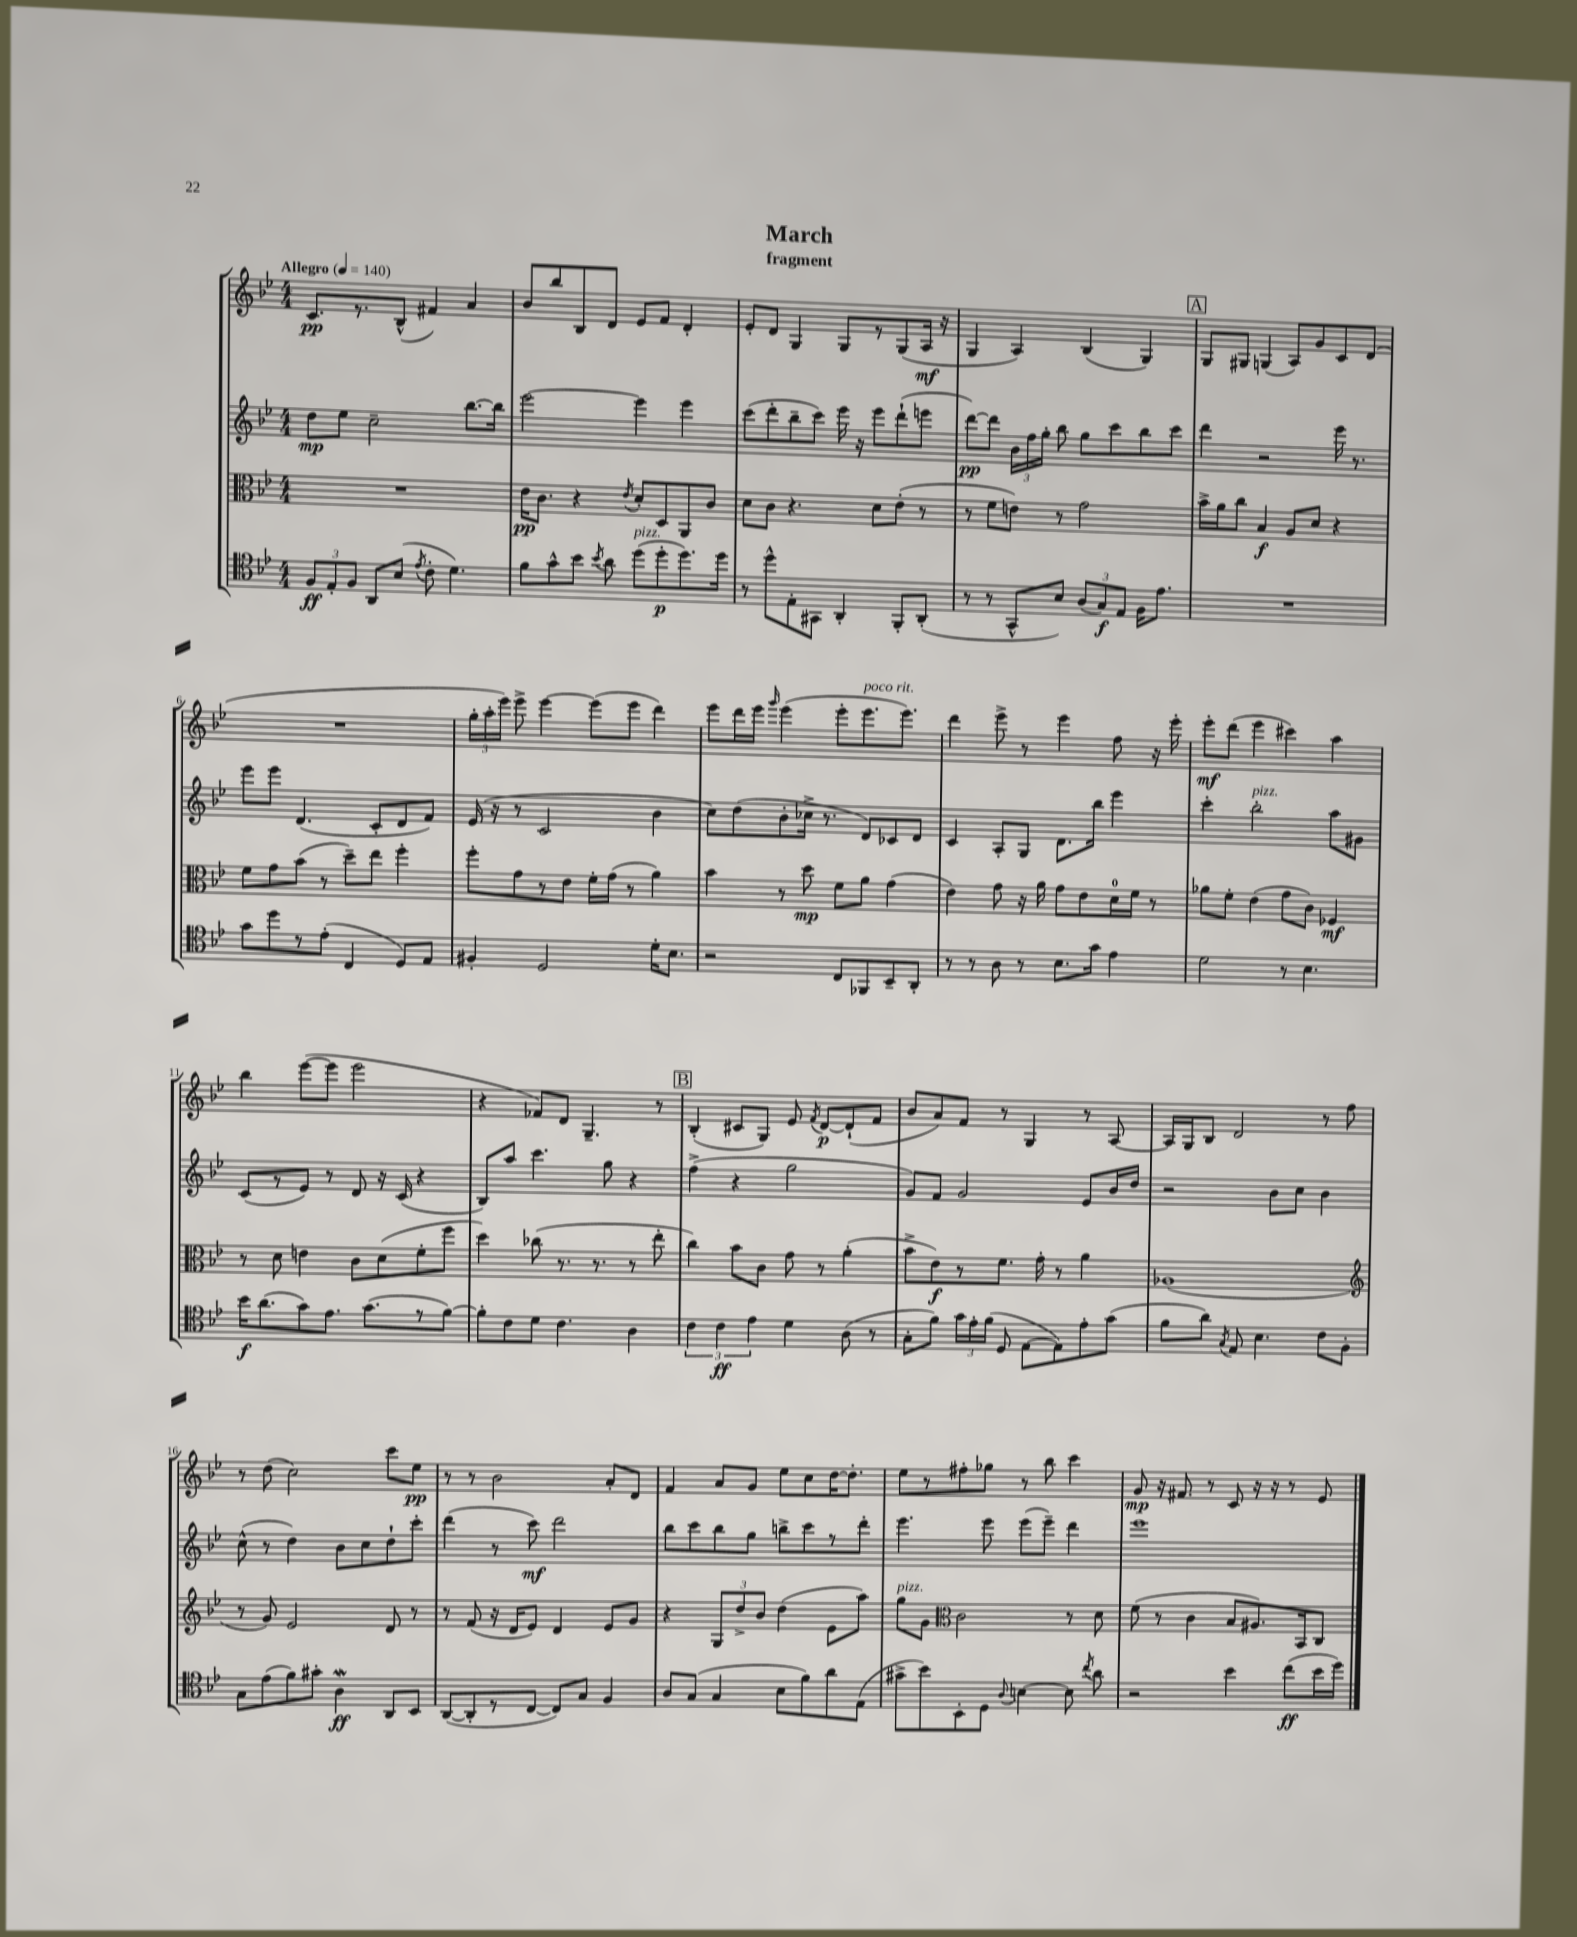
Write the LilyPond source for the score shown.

\header { title = "March" subtitle = "fragment" }
<<
\new StaffGroup <<
\new Staff = "s0" {
    \clef treble \key bes \major \numericTimeSignature \time 4/4 \tempo "Allegro" 4 = 140
    \autoBeamOff c'8.[\pp r8. bes8]-^( fis'4) a'4 |
    bes'8[ bes''8 bes8 d'8] ees'8[ f'8] d'4-. |
    ees'8[-. d'8] g4 g8[ r8 g8( a16]\mf r16 |
    g4 a4) bes4( g4) |
    \mark \markup { \box "A" } g8[ gis8] g4( a8[) g'8 c'8 d'8]( |
    R1 |
    \tuplet 3/2 { g''16[-. a''16-. ees'''16]) } ees'''8-> ees'''4~ ees'''8[( ees'''8] d'''4) |
    ees'''8[ d'''16 ees'''16] \grace { g'''16 } ees'''4( ees'''8[-. ees'''8.^\markup { \italic "poco rit." } ees'''8.]) |
    d'''4 ees'''8-> r8 ees'''4 f''8 r16 ees'''16-. |
    ees'''8[-.\mf d'''8]( ees'''4 cis'''4) a''4 |
    bes''4 ees'''8[~( ees'''8] ees'''2 |
    r4 fes'8[) d'8] g4.-- r8 |
    \mark \markup { \box "B" } bes4-.( cis'8[ g8]) ees'8 \acciaccatura { f'8 } d'8[~\p d'8-!( f'8] |
    bes'8[ a'8) f'8] r8 g4 r8 a8~ |
    a16[ g16 bes8] d'2 r8 f''8 |
    r8 d''8( c''2) c'''8[ ees''8]\pp |
    r8 r8 bes'2 a'8[-. d'8] |
    f'4 a'8[ g'8] ees''8[ c''8 d''16~ d''8.]-. |
    ees''8[ r8 fis''8-. ges''8] r8 bes''8 c'''4 |
    g'8\mp r16 fis'8. r8 c'8 r16 r16 r8 ees'8 \bar "|." |
}
\new Staff = "s1" {
    \clef treble \key bes \major \numericTimeSignature \time 4/4
    \autoBeamOff d''8[\mp ees''8] c''2-- bes''8.[~ bes''16] |
    ees'''2~ ees'''4 ees'''4 |
    c'''8[( d'''8-. bes''8-- c'''8]) ees'''16 r16 ees'''8[ d'''8-!( e'''8] |
    d'''8[~\pp) d'''8] \tuplet 3/2 { bes'16[ f''16 g''16]-. } bes''8 g''8[ c'''8 bes''8 c'''8] |
    \mark \markup { \box "A" } d'''4 r2 ees'''16 r8. |
    ees'''8[ ees'''8] d'4.( c'8[-. d'8 f'8]) |
    ees'16( r16 r8 c'2 bes'4 |
    c''8[) d''8( bes'8-. ces''16]-> r8. d'8[) ces'8 d'8] |
    c'4 a8[-. g8] d'8.[ bes''16] ees'''4 |
    c'''4-. bes''2-.^\markup { \italic "pizz." } a''8[ gis'8] |
    c'8[( r8 ees'8]) r8 d'8 r16 c'16( r4 |
    bes8[) a''8] c'''4. g''8 r4 |
    \mark \markup { \box "B" } f''4->( r4 g''2 |
    g'8[) f'8] g'2 ees'8[ bes'16 d''16] |
    r2 bes'8[ c''8] bes'4 |
    c''8-^( r8 d''4) bes'8[ c''8 d''8-! c'''8]-. |
    d'''4( r8 c'''8\mf) d'''2 |
    bes''8[ c'''8 bes''8 g''8] b''8[-> c'''8 r8 d'''8]-. |
    ees'''4. ees'''8 ees'''8[( ees'''8]--) d'''4 |
    ees'''1 \bar "|." |
}
\new Staff = "s2" {
    \clef alto \key bes \major \numericTimeSignature \time 4/4
    \autoBeamOff R1 |
    ees'16[\pp c'8.] r4 \acciaccatura { ees'8 } d'8[-. d8 a,8 c'8] |
    d'8[ c'8] r4. d'8[ ees'8]-.( r8 |
    r8 f'8[ e'8]) r8 g'2 |
    \mark \markup { \box "A" } bes'16[-> a'16 c''8] bes4\f a8[ d'8] r4 |
    f'8[ g'8 bes'8]( r8 d''8[--) ees''8] f''4-. |
    f''8[-. g'8 r8 ees'8] f'16[-. g'16]( r8 a'4) |
    bes'4 r8 d''8\mp f'8[ a'8] g'4( |
    ees'4) g'8 r16 a'16 g'8[ ees'8 d'16-0 f'16] r8 |
    aes'8[ f'8]-. ees'4( g'8[ c'8]) fes4\mf |
    r8 d'8 e'4 c'8[ d'8( f'8-. f''8] |
    d''4) ces''8( r8. r8. r8 ees''8-. |
    \mark \markup { \box "B" } c''4) bes'8[ c'8] g'8 r8 a'4-.( |
    bes'8[-> ees'8\f) r8 f'8.] g'16-. r8 a'4 |
    aes1( |
    \clef treble r8 g'8) ees'2 d'8 r8 |
    r8 f'8( r16 d'16[ ees'8]) d'4 ees'8[ g'8] |
    r4 \tuplet 3/2 { g8[ d''8-> bes'8] } d''4( ees'8[ a''8]) |
    g''8[^\markup { \italic "pizz." } g'8] \clef alto c'2 r8 d'8 |
    f'8( r8 c'4 bes8[ ais8.) bes,16 c8] \bar "|." |
}
\new Staff = "s3" {
    \clef tenor \key bes \major \numericTimeSignature \time 4/4
    \autoBeamOff \tuplet 3/2 { f8[\ff ees8-. f8] } a,8[ bes8]( \acciaccatura { ees'8 } c'8-. d'4.) |
    f'8[ g'8-^ bes'8] \acciaccatura { bes'8 } a'8 d''8[^\markup { \italic "pizz." }( d''8-.\p d''8.) d''16] |
    r8 d''8[-^ ees8-. gis,8] a,4-. f,8[-. a,8]-.( |
    r8 r8 g,8[-^ bes8]) \tuplet 3/2 { a8[( g8\f) ees8] } f16[ ees'8.] |
    \mark \markup { \box "A" } R1 |
    g'8[ d''8 r8 ees'8]-.( c4 d8[) ees8] |
    fis4-. d2 d'16[-. bes8.] |
    r2 c8[ fes,8 bes,8-- a,8]-. |
    r8 r8 a8 r8 bes8.[ g'16] ees'4 |
    d'2 r8 bes4. |
    bes'16[\f a'8.( g'8) ees'8.] g'8.[( r8 f'8]~) |
    f'8[-. c'8 d'8] c'4. a4 |
    \mark \markup { \box "B" } \tuplet 3/2 { c'4 c'4\ff ees'4 } d'4 a8( r8 |
    g8[-. f'8]) \tuplet 3/2 { g'16[ ees'16-. f'16]( } d8 ees8[~ ees8) ees'8-. g'8]( |
    f'8[ a'8]) \acciaccatura { g8 } ees8 bes4. c'8[ f8]-. |
    g8[ ees'8( f'8) gis'8]-. a4\mordent\ff a,8[ bes,8] |
    a,8[~( a,8-. r8 c8]~ c8[) g8] f4 |
    a8[ g8]( g4 bes8[ f'8) a'8 ees8]( |
    gis'8[-> bes'8) bes,8-. d8] \appoggiatura { a8 } b4~ b8 \acciaccatura { c''8 } a'8 |
    r2 bes'4 c''8[\ff( bes'16 d''16]) \bar "|." |
}
>>
>>
